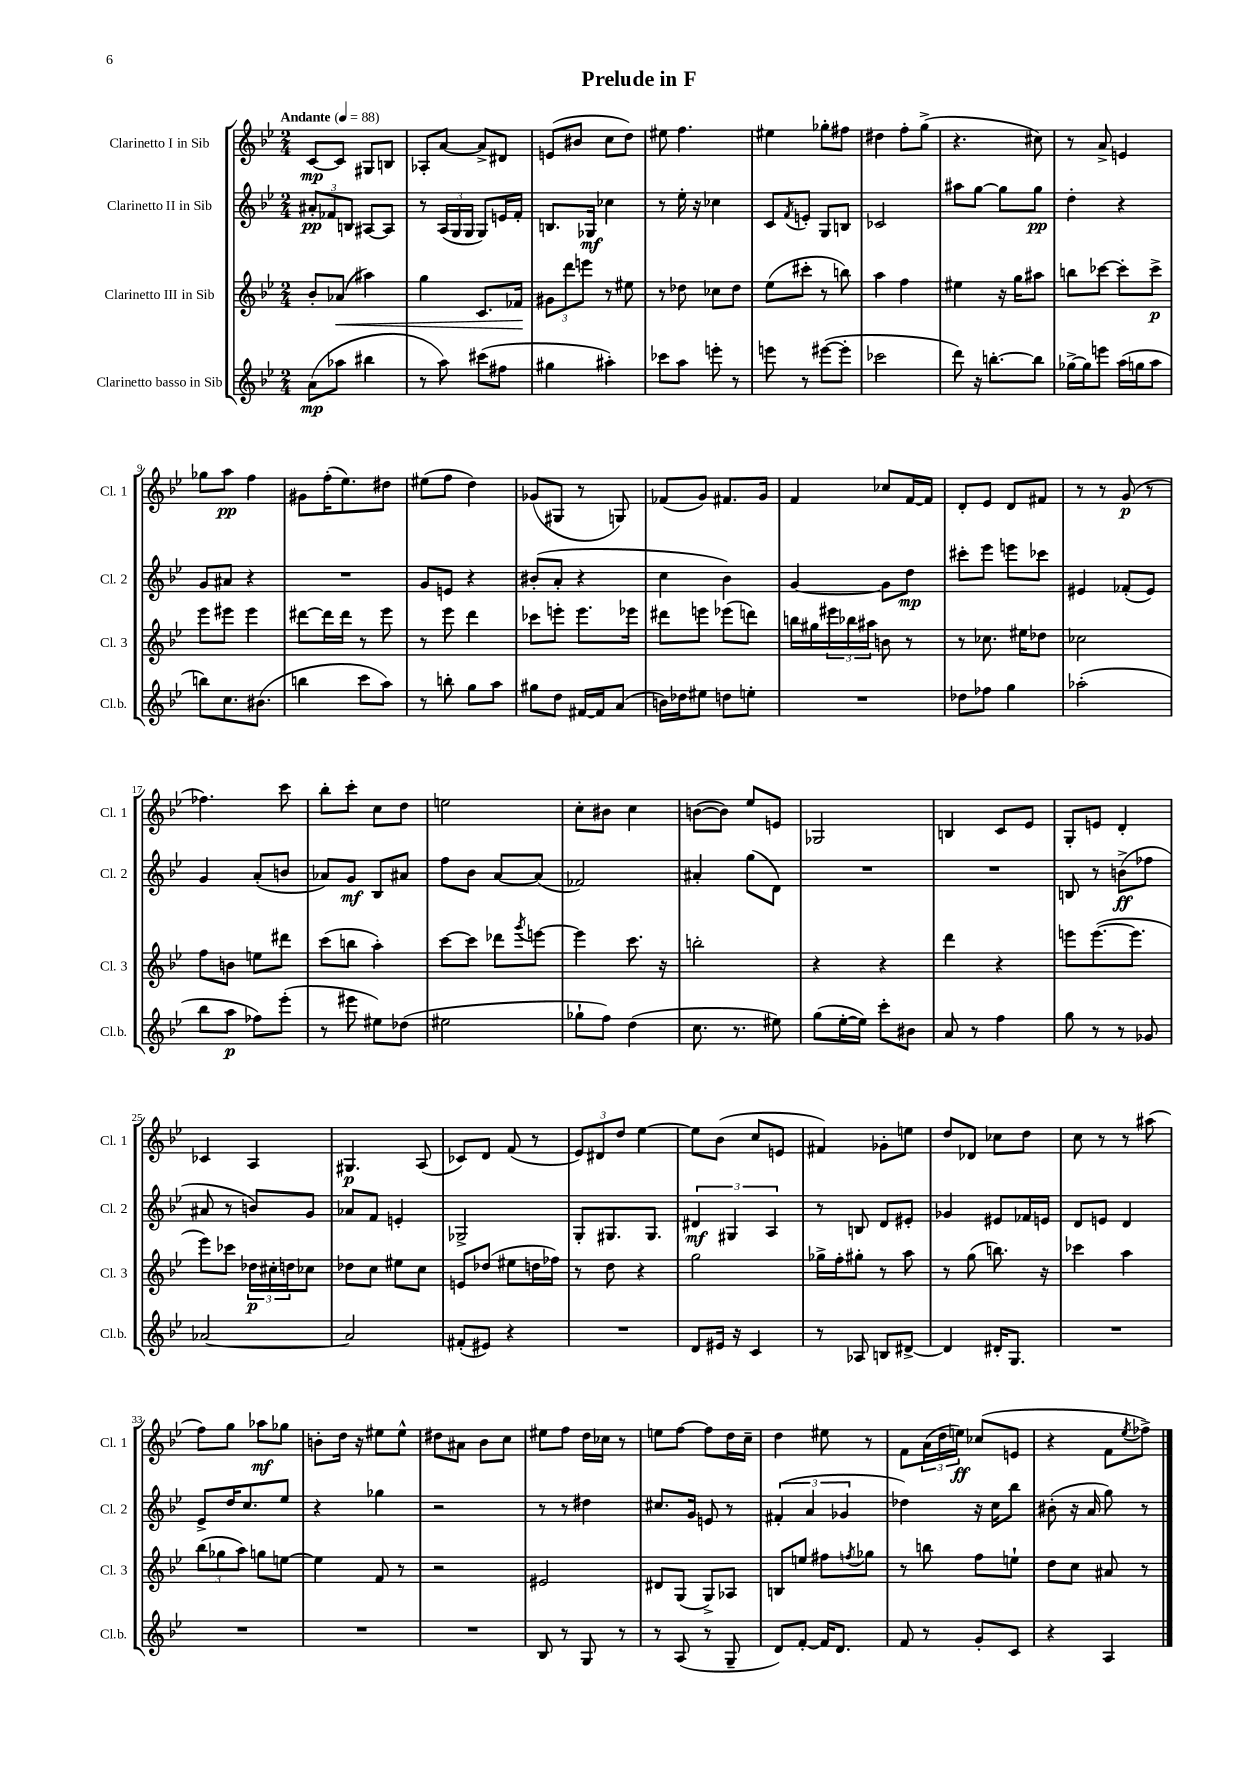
\header { title = "Prelude in F" }
<<
\new StaffGroup <<
\new Staff = "s0" \with { instrumentName = "Clarinetto I in Sib" shortInstrumentName = "Cl. 1" } {
    \clef treble \key bes \major \numericTimeSignature \time 2/4 \tempo "Andante" 4 = 88
    c'8~\mp c'8 gis8 b8 |
    aes8-. a'8~ a'8-> dis'8 |
    e'8( bis'8 c''8 d''8) |
    eis''8 f''4. |
    eis''4 ges''8-. fis''8 |
    dis''4 f''8-. g''8->( |
    r4. cis''8) |
    r8 a'8-> e'4 |
    ges''8 a''8\pp f''4 |
    gis'8 f''16-.( ees''8.) dis''8 |
    eis''8( f''8 d''4) |
    ges'8( gis8 r8 g8) |
    fes'8( g'8) fis'8. g'16 |
    f'4 ces''8 f'16~ f'16 |
    d'8-. ees'8 d'8 fis'8 |
    r8 r8 g'8\p( r8 |
    fes''4.) c'''8 |
    bes''8-. c'''8-. c''8 d''8 |
    e''2 |
    c''8-. bis'8 c''4 |
    b'8~( b'8) ees''8 e'8 |
    ges2 |
    b4 c'8 ees'8 |
    g8-. e'8 d'4-. |
    ces'4 a4 |
    gis4.\p a8( |
    ces'8) d'8 f'8( r8 |
    \tuplet 3/2 { ees'8) dis'8 d''8 } ees''4~ |
    ees''8 bes'8( c''8 e'8 |
    fis'4) ges'8-. e''8 |
    d''8 des'8 ces''8 d''8 |
    c''8 r8 r8 ais''8( |
    f''8) g''8 aes''8\mf ges''8 |
    b'8-. d''16 r16 eis''8 eis''8-^ |
    dis''8 ais'8 bes'8 c''8 |
    eis''8 f''8 d''16 ces''16 r8 |
    e''8 f''8~ f''8 d''16 c''16-- |
    d''4 eis''8 r8 |
    f'8 \tuplet 3/2 { a'16( d''16 e''16\ff) } ces''8( e'8 |
    r4 f'8 \acciaccatura { ees''8 } fes''8->) \bar "|." |
}
\new Staff = "s1" \with { instrumentName = "Clarinetto II in Sib" shortInstrumentName = "Cl. 2" } {
    \clef treble \key bes \major \numericTimeSignature \time 2/4
    \tuplet 3/2 { ais'8-.\pp fes'8 b8 } ais8~ ais8 |
    r8 \tuplet 3/2 { a16( g16 g16 } g8) e'16 f'16-. |
    b8. ges16\mf ces''4 |
    r8 ees''16-. r16 ces''4 |
    c'8 \acciaccatura { f'8 } e'8-. g8 b8 |
    ces'2 |
    ais''8 g''8~ g''8 g''8\pp |
    d''4-. r4 |
    g'8 ais'8 r4 |
    R2 |
    g'8 e'8 r4 |
    bis'8-.( a'8-. r4 |
    c''4 bes'4) |
    g'4~ g'8 d''8\mp |
    cis'''8-. ees'''8 e'''8 ces'''8 |
    eis'4 fes'8-.( eis'8) |
    g'4 a'8-.( b'8 |
    aes'8) g'8\mf bes8 ais'8 |
    f''8 bes'8 a'8~ a'8( |
    fes'2) |
    ais'4-. g''8( d'8) |
    R2 |
    R2 |
    b8 r8 b'8->\ff( fes''8 |
    ais'8 r8 b'8) g'8 |
    aes'8 f'8 e'4-. |
    ges2-> |
    g8-. gis8. gis8. |
    \tuplet 3/2 { dis'4\mf gis4 a4 } |
    r8 b8 d'8 eis'8-. |
    ges'4 eis'8 fes'16 e'16 |
    d'8 e'8 d'4 |
    ees'8-> d''16 c''8. ees''8 |
    r4 ges''4 |
    r2 |
    r8 r8 dis''4 |
    cis''8. g'16 e'8 r8 |
    \tuplet 3/2 { fis'4-.( a'4 ges'4 } |
    des''4) r16 c''16 bes''8 |
    bis'8-.( r16 a'16 g''8) r8 \bar "|." |
}
\new Staff = "s2" \with { instrumentName = "Clarinetto III in Sib" shortInstrumentName = "Cl. 3" } {
    \clef treble \key bes \major \numericTimeSignature \time 2/4
    bes'8-. aes'8\<( ais''4) |
    g''4 c'8. fes'16\! |
    \tuplet 3/2 { gis'8 d'''8 e'''8 } r8 eis''8 |
    r8 des''8 ces''8 des''8 |
    ees''8( cis'''8-. r8 b''8) |
    a''4 f''4 |
    eis''4 r16 g''16 ais''8 |
    b''8 ces'''8~ ces'''8-. ces'''8->\p |
    ees'''8 eis'''8 eis'''4 |
    dis'''8~ dis'''16 dis'''16 r8 ees'''8 |
    r8 ees'''8 d'''4 |
    ces'''8 e'''8-. e'''8. ees'''16 |
    dis'''8 e'''8 ees'''8( d'''8) |
    b''16 gis''16 \tuplet 3/2 { eis'''16 bes''16 ais''16 } b'8 r8 |
    r8 ces''8. eis''16 des''8 |
    ces''2 |
    f''8 b'8 e''8 dis'''8 |
    c'''8( b''8 a''4-.) |
    c'''8~ c'''8 des'''8 \acciaccatura { g'''8 } e'''8~ |
    e'''4 c'''8. r16 |
    b''2-. |
    r4 r4 |
    d'''4 r4 |
    e'''8 e'''8.~( e'''8. |
    ees'''8) ces'''8 \tuplet 3/2 { des''16\p cis''16-. d''16 } ces''8 |
    des''8 c''8 eis''8 c''8 |
    e'8 des''8( eis''8 d''16 fes''16) |
    r8 d''8 r4 |
    g''2 |
    ges''16-> f''16-. gis''8-. r8 a''8 |
    r8 g''8( b''8.) r16 |
    ces'''4 a''4 |
    \tuplet 3/2 { bes''8( ges''8 a''8) } g''8 e''8~ |
    e''4 f'8 r8 |
    r2 |
    eis'2 |
    dis'8 g8( g8->) aes8 |
    b8 e''8 fis''8 \acciaccatura { f''8 } ges''8 |
    r8 b''8 f''8 e''8-! |
    d''8 c''8 ais'8 r8 \bar "|." |
}
\new Staff = "s3" \with { instrumentName = "Clarinetto basso in Sib" shortInstrumentName = "Cl.b." } {
    \clef treble \key bes \major \numericTimeSignature \time 2/4
    a'8\mp( aes''8 bis''4 |
    r8 a''8) cis'''8( fis''8 |
    gis''4 ais''4-.) |
    ces'''8 a''8 e'''8-. r8 |
    e'''8 r8 eis'''8~( eis'''8-. |
    ces'''2 |
    d'''8) r16 b''8.~-. b''8 |
    ges''16~-> ges''16 e'''8 a''16( g''16 a''8 |
    b''8) c''8. bis'8.( |
    b''4 c'''8 a''8) |
    r8 b''8-. g''8 a''8 |
    gis''8 d''8 fis'16~ fis'16 a'8( |
    b'16) des''16 eis''8 d''8 e''8-. |
    R2 |
    des''8 fes''8 g''4 |
    aes''2-.( |
    bes''8 a''8\p fes''8) ees'''8-.( |
    r8 eis'''8 eis''8) des''8( |
    eis''2 |
    ges''8-! f''8) d''4( |
    c''8. r8. eis''8) |
    g''8( ees''16~-. ees''16) c'''8-. bis'8 |
    a'8 r8 f''4 |
    g''8 r8 r8 ges'8 |
    aes'2~ |
    aes'2 |
    fis'8-.( eis'8) r4 |
    R2 |
    d'8 eis'16 r16 c'4 |
    r8 aes8 b8 dis'8~-> |
    dis'4 dis'16-. g8. |
    R2 |
    R2 |
    R2 |
    R2 |
    bes8 r8 g8 r8 |
    r8 a8( r8 g8-- |
    d'8) f'8~-. f'16 d'8. |
    f'8 r8 g'8-. c'8 |
    r4 a4 \bar "|." |
}
>>
>>
